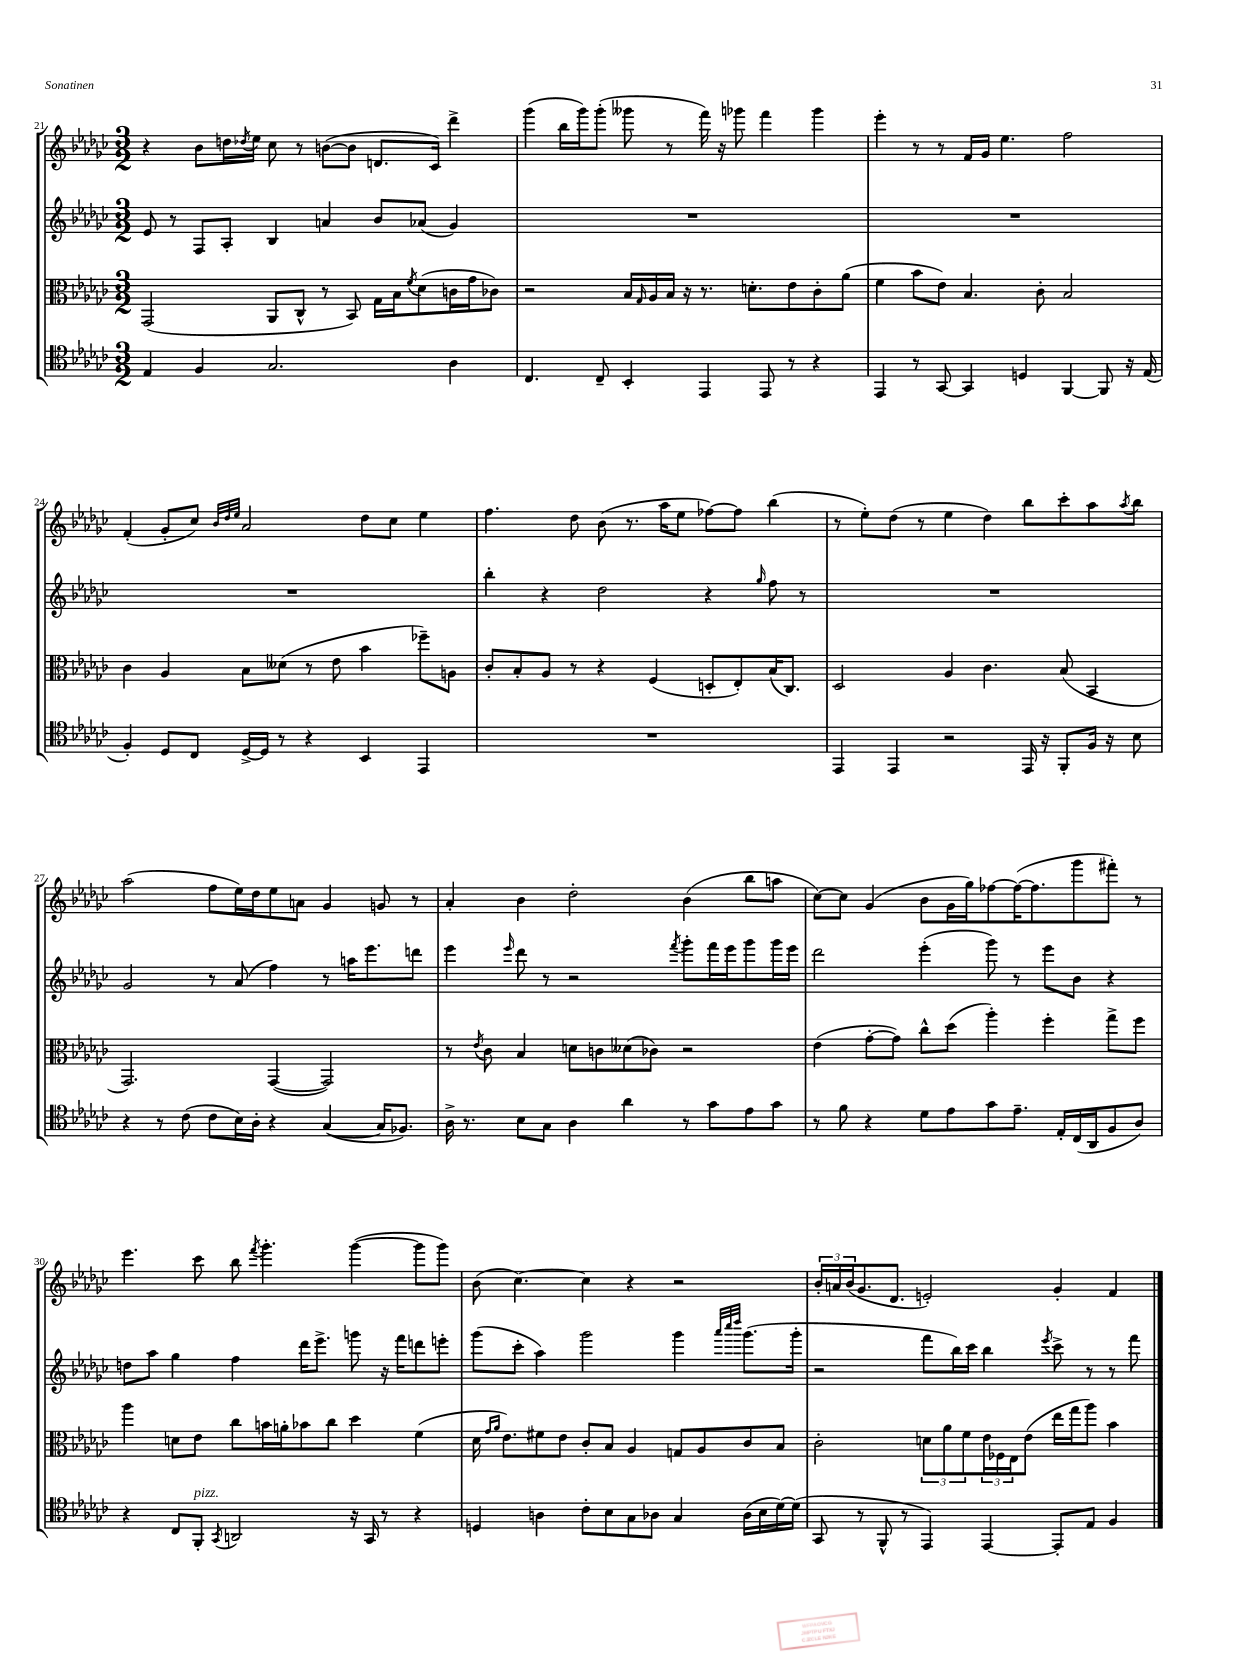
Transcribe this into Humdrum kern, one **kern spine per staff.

**kern	**kern	**kern	**kern
*part4	*part3	*part2	*part1
*staff4	*staff3	*staff2	*staff1
*clefC4	*clefC3	*clefG2	*clefG2
*k[b-e-a-d-g-c-]	*k[b-e-a-d-g-c-]	*k[b-e-a-d-g-c-]	*k[b-e-a-d-g-c-]
*M3/2	*M3/2	*M3/2	*M3/2
=21	=21	=21	=21
4E-/	(2GG-/	8e-/	4r
.	.	8r	.
4F/	.	8F/L	8b-\L
.	.	8A-'/J	16ddn\L
.	.	.	8qdd-X/
.	.	.	16ee-\JJ
2.G-/	8AA-/L	4B-/	8cc-\
.	8C-^^/J	.	8r
.	8r	4an/	([8bn\L
.	8BB-/)	.	8b\J]
.	16G-\LL	8b-/L	8.dn/L
.	16B-\J	.	.
.	8qf/	.	.
.	(8d-\	(8a-X/J	.
.	.	.	16c-/Jk)
4A-\	16cn\L	4g-/)	4ddd-^\
.	16g-\J	.	.
.	8c-X\J)	.	.
=22	=22	=22	=22
4.C-/	2r	1.r	(4ggg-\
.	.	.	16bb-\LL
.	.	.	16ggg-\J)
8C-~/	.	.	(8ggg-'\J
4BB-'/	16B-/LL	.	8ggg--X\
.	16qqG-/	.	.
.	16A-/	.	.
.	16B-/JJ	.	8r
.	16r	.	.
4EE-/	8.r	.	16fff\)
.	.	.	16r
.	.	.	8ggg-X\
.	8.dn'\L	.	.
8EE-/	.	.	4fff\
8r	8e-\	.	.
4r	8c-'\	.	4ggg-\
.	(8a-\J	.	.
=23	=23	=23	=23
4EE-/	4f\	1.r	4eee-'\
8r	8b-\L	.	8r
[8GG-/	8e-\J)	.	8r
4GG-/]	4.B-/	.	16f/LL
.	.	.	16g-/JJ
.	.	.	4.ee-\
4Dn/	.	.	.
.	8c-'\	.	.
[4FF/	2B-/	.	2ff\
8FF/]	.	.	.
16r	.	.	.
(16E-/	.	.	.
!!LO:LB:g=z
=24	=24	=24	=24
4F'/)	4c-\	1.r	(4f'/
8D-/L	4A-/	.	8g-'/L
8C-/J	.	.	8cc-/J)
.	.	.	32qqb-/LLL
.	.	.	32qqdd-/
.	.	.	32qqee-/JJJ
[16D-^/LL	8B-\L	.	2a-/
16D-/JJ]	.	.	.
8r	(8d--X\J	.	.
4r	8r	.	.
.	8e-\	.	.
4BB-/	4b-\	.	8dd-\L
.	.	.	8cc-\J
4EE-/	8ff-X~\L)	.	4ee-\
.	8An\J	.	.
=25	=25	=25	=25
1.r	8c-'/L	4bb-'\	4.ff\
.	8B-'/	.	.
.	8A-/J	4r	.
.	8r	.	8dd-\
.	4r	2dd-\	(8b-\
.	.	.	8.r
.	(4F/	.	.
.	.	.	16aa-\KL
.	.	.	8ee-\J
.	8Dn'/L	4r	[8ff-X\L)
.	8E-'/)	.	8ff-\J]
.	.	16qqgg-/	.
.	(16B-/K	8ff\	(4bb-\
.	8.C-/J)	.	.
.	.	8r	.
=26	=26	=26	=26
4EE-/	2D-/	1.r	8r
.	.	.	8ee-'\L)
4EE-/	.	.	(8dd-\J
.	.	.	8r
2r	4A-/	.	4ee-\
.	4.c-\	.	4dd-\)
16EE-/	.	.	8bb-\L
16r	.	.	.
8FF'/L	(8B-/	.	8ccc-'\
16F/Jk	4BB-/	.	8aa-\
16r	.	.	.
.	.	.	8qaa-/
8B-\	.	.	8bb-\J
!!LO:LB:g=z
=27	=27	=27	=27
4r	2.GG-/)	2g-/	(2aa-\
8r	.	.	.
(8c-\	.	.	.
8c-\L	.	8r	8ff\L
16B-\L)	.	(8a-/	16ee-\L)
16A-'\JJ	.	.	16dd-\J
4r	([4GG-/	4ff\)	8ee-\
.	.	.	8an\J
([4G-/	2GG-/])	8r	4g-/
.	.	16aan\KL	.
.	.	8.eee-\	.
16G-/KL]	.	.	8gn/
8.F-X/J)	.	.	.
.	.	8dddn\J	8r
=28	=28	=28	=28
16A-^\	8r	4eee-\	4a-'/
8.r	.	.	.
.	8qe-/	.	.
.	8c-\	.	.
.	.	16qqeee-/	.
8B-\L	4B-/	8ddd-\	4b-\
8G-\J	.	8r	.
4A-\	8dn\L	2r	2dd-'\
.	8cn\	.	.
4a-\	(8d--X\	.	.
.	8c-X\J)	.	.
.	.	8qfff/	.
8r	2r	8ggg-'\L	(4b-\
8g-\L	.	16fff\L	.
.	.	16eee-\J	.
8e-\	.	8ggg-\	8bb-\L
8g-\J	.	16ggg-\L	8aan\J
.	.	16eee-\JJ	.
=29	=29	=29	=29
8r	(4e-\	2ddd-\	[8cc-\L)
8f\	.	.	8cc-\J]
4r	[8g-'\L	.	(4g-/
.	8g-\J])	.	.
8d-\L	8cc-^^\L	(4eee-'\	8b-\L
8e-\	(8dd-\J	.	16g-\L
.	.	.	16gg-\J)
8g-\	4aa-'\)	8ggg-\)	[8ff-X\
8.e-~\J	.	8r	(16ff-\K_
.	.	.	8.ff-\]
.	4ff'\	8eee-\L	.
16E-'/LL	.	.	.
(16C-/	.	8b-\J	8ggg-\
16AA-/J	.	.	.
8F/	8gg-^\L	4r	8fff#X'\J)
8A-/J)	8ff\J	.	8r
!!LO:LB:g=z
=30	=30	=30	=30
4r	4aa-\	8ddn\L	4.eee-\
.	.	8aa-\J	.
8C-/L	8dn\L	4gg-\	.
!LO:TX:a:i:t=pizz.	!	!	!
8FF'/J	8e-\J	.	8ccc-\
8qGG-/	.	.	.
2AAn/	8cc-\L	4ff\	8bb-\
.	.	.	8qfff/
.	16bn\L	.	4.ggg-'\
.	16an'\J	.	.
.	8b-X\	16ddd-\KL	.
.	.	8.eee-^\J	.
.	8cc-\J	.	.
16r	4dd-\	8gggn\	([4ggg-\
16GG-/	.	.	.
8r	.	16r	.
.	.	16fff\KL	.
4r	(4f\	8dddn\	8ggg-\L]
.	.	8eeen'\J	8ggg-\J)
=31	=31	=31	=31
4Dn/	16d-\	(8ggg-\L	(8b-\
.	16qqg-/LL	.	.
.	16qqa-/JJ	.	.
.	8.e-\L)	.	.
.	.	8ccc-'\J	[4.cc-\)
4An\	8f#X\	4aa-\)	.
.	8e-\J	.	.
8c-'\L	8c-'/L	2ggg-\	4cc-\]
8B-\	8B-/J	.	.
8G-\	4A-/	.	4r
8A-X\J	.	.	.
4G-/	8Gn/L	4ggg-\	2r
.	8A-/	.	.
.	.	32qqaaa-/LLL	.
.	.	32qqcccc-/	.
.	.	32qqdddd-/JJJ	.
(16A-\LL	8c-/	(8.ggg-\L	.
16B-\	.	.	.
[16d-\)	8B-/J	.	.
(16d-\JJ]	.	16ggg-'\Jk	.
=32	=32	=32	=32
8GG-/	2c-'\	2r	24b-'/LL
.	.	.	24an/
.	.	.	(24b-/J
8r	.	.	8.g-/
8FF^^/	.	.	.
.	.	.	8.d-/J
8r	.	.	.
4EE-/)	12dn\L	8fff\L	2en'/)
.	12a-\	.	.
.	.	16bb-\L)	.
.	12f\	.	.
.	.	16ccc-\JJ	.
[4EE-/	24e-\L	4bb-\	.
.	24F-X\	.	.
.	24E-\J	.	.
.	(8e-\J	.	.
.	.	8qeee-/	.
8EE-'/L]	16ee-\LL	8ccc-^\	4g-'/
.	16gg-\J	.	.
8E-/J	8aa-\J)	8r	.
4F/	4b-\	8r	4f/
.	.	8fff\	.
==	==	==	==
*-	*-	*-	*-
